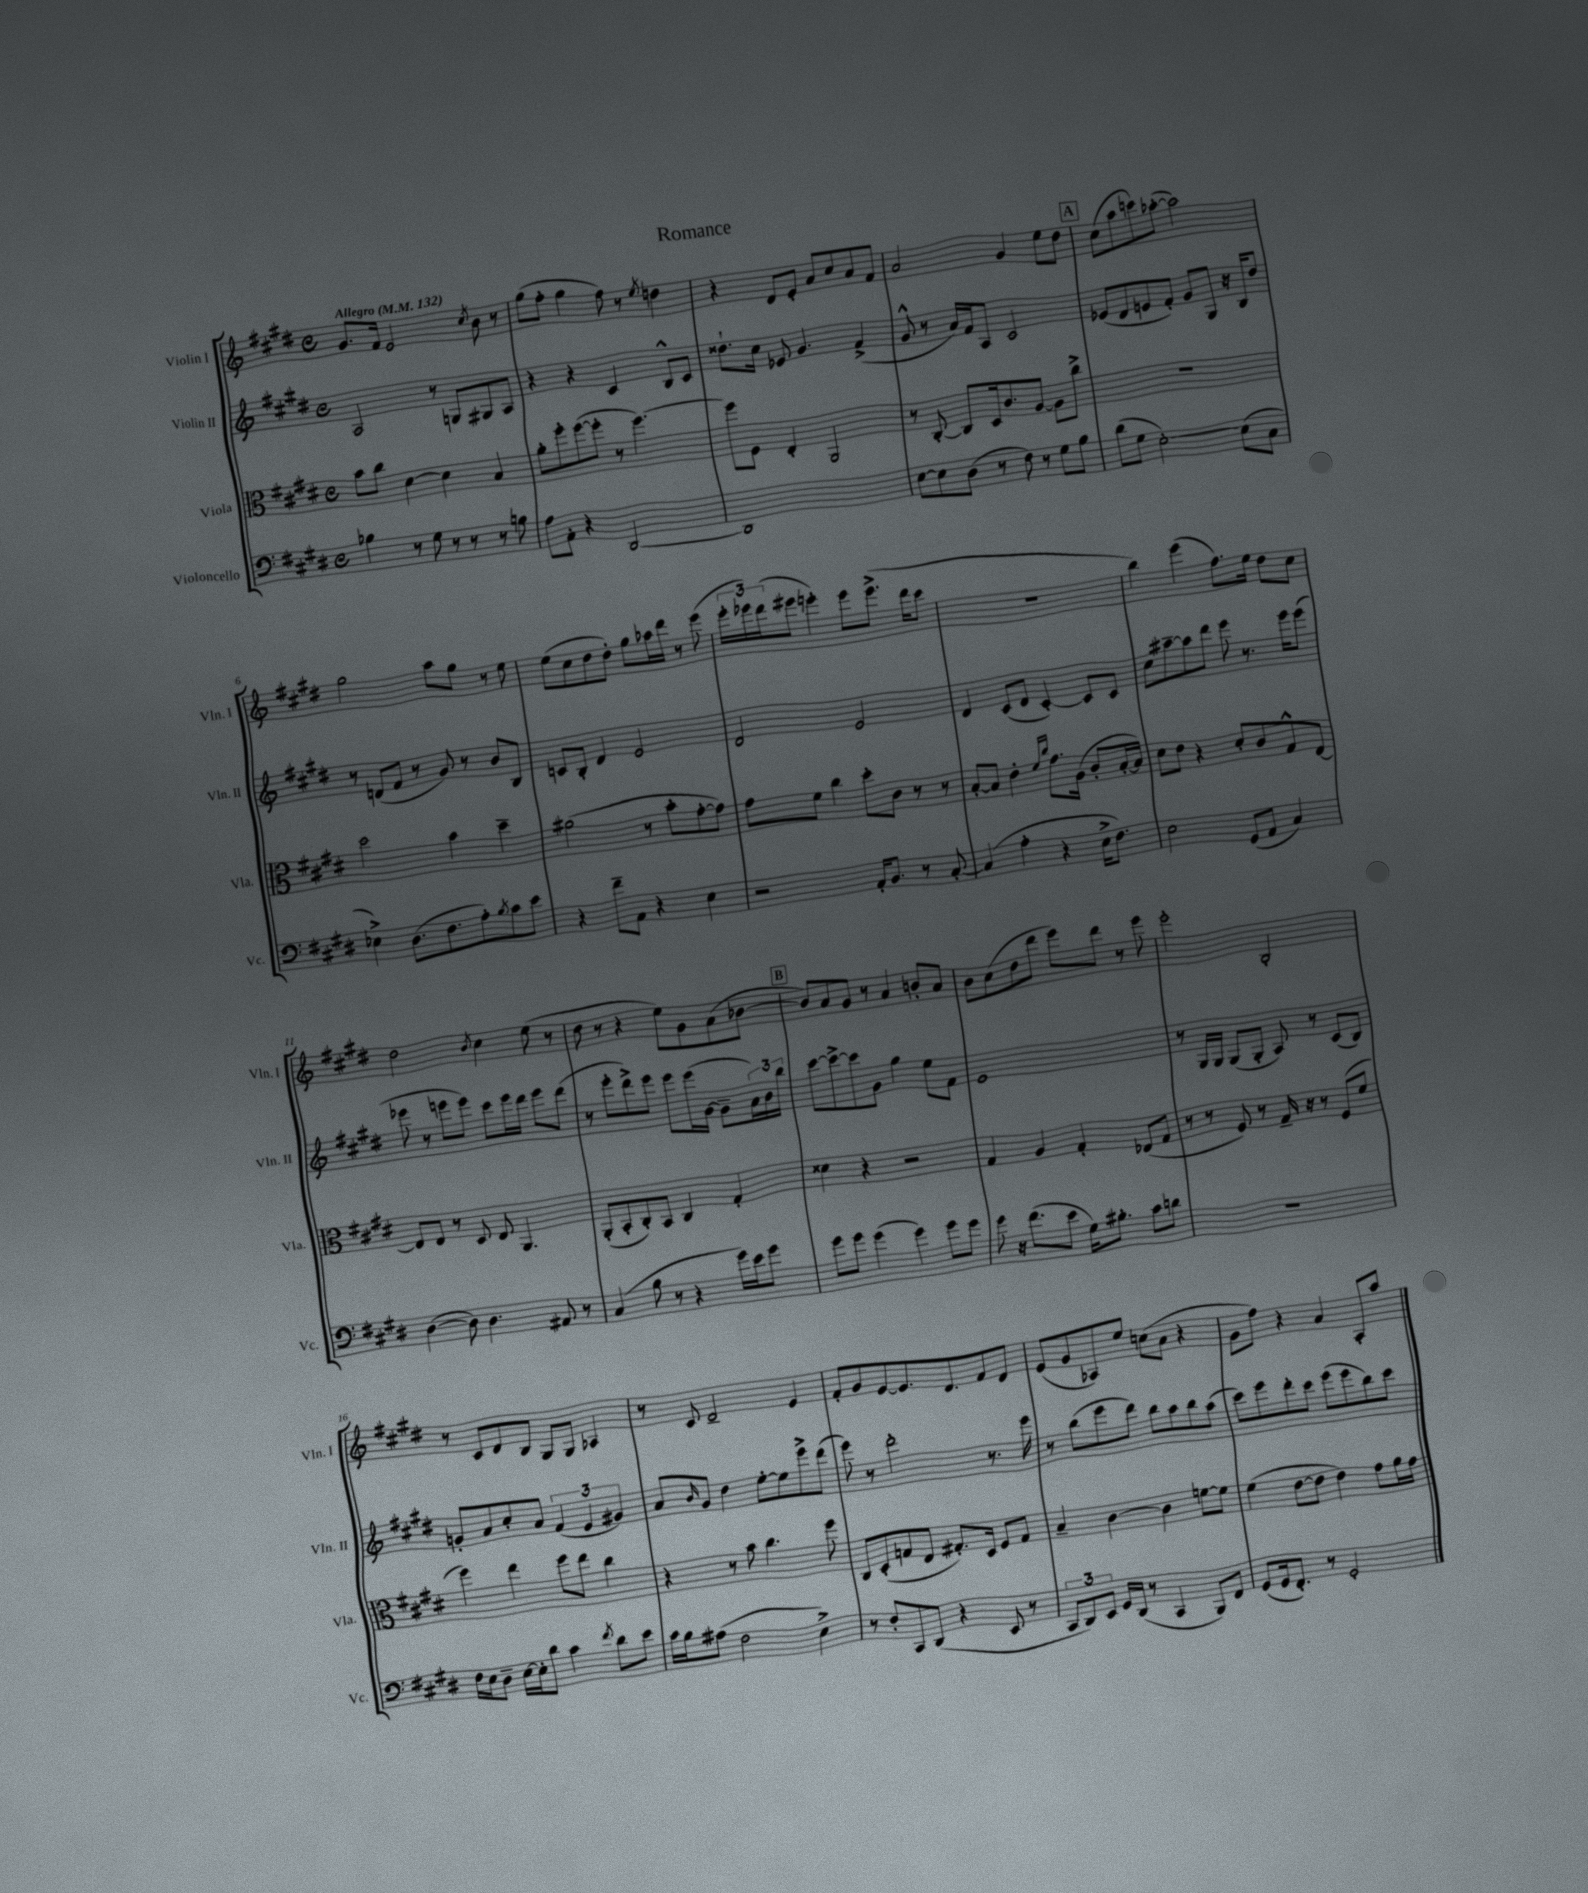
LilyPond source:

\header { title = "Romance" }
<<
\new StaffGroup <<
\new Staff = "s0" \with { instrumentName = "Violin I" shortInstrumentName = "Vln. I" } {
    \clef treble \key e \major \defaultTimeSignature \time 4/4 \tempo "Allegro" 4 = 132
    gis'8. fis'16 e'2 \acciaccatura { cis''8 } b'8 r8 |
    gis''8( fis''8-. gis''4 fis''8) r8 \acciaccatura { e''8 } d''4 |
    r4 dis'8 e'8-. a'8 cis''8 a'8 fis'8 |
    a'2 gis'4 e''8 dis''8 |
    \mark \markup { \box "A" } cis''8( a''8 c'''8) aes''8~-.( aes''2) |
    gis''2 a''8 gis''8 r8 e''8 |
    e''8( cis''8 dis''8 dis''8-.) gis''8 aes''16 dis'''16 r8 e'''8( |
    \tuplet 3/2 { e'''16-. ees'''16) dis'''16( } eis'''8 e'''4-.) e'''8 e'''8.->( dis'''16 cis'''8 |
    R1 |
    b''4) e'''4( fis''8.) e''16 dis''8 cis''8 |
    dis''2 \acciaccatura { b'8 } cis''4 e''8( r8 |
    dis''8 r8 r4 e''8) gis'8 a'8( bes'8~ |
    \mark \markup { \box "B" } bes'8) a'8 gis'8 r8 a'4 b'8-. a'8 |
    b'8 cis''8( dis''8 dis'''8 e'''8) dis'''8 r8 e'''8 |
    e'''2-. b2-. |
    r8 cis'8 dis'8 b8 gis8 gis8 aes4 |
    r8 cis'8 dis'2-- e'4 |
    fis'8-. gis'8 e'8~ e'8. dis'8. fis'8 dis'8 |
    e'8( gis'8 aes8) e''8 c''8( a'8 r4 |
    gis'8 fis''8) r4 a'4 a8-. a''8 \bar "|." |
}
\new Staff = "s1" \with { instrumentName = "Violin II" shortInstrumentName = "Vln. II" } {
    \clef treble \key e \major \defaultTimeSignature \time 4/4
    a2 r8 g8 gis8 a8 |
    r4 r4 cis'4 b8-^ cis'8 |
    disis''8.-! cis''16 ees'8 gis'4. fis'4->( |
    gis'8-^ r8 a'16) fis'16 a8 cis'2 |
    \mark \markup { \box "A" } ees'8( dis'8 e'8 fis'8-.) gis'8 gis8 r16 b16 dis''8 |
    r8 d'8( fis'8 r8 gis'8) r8 b'8 b8 |
    c'8 b8-. dis'4 e'2 |
    dis'2 e'2 |
    dis'4 cis'8( dis'8 cis'4~-.) cis'8 cis'8 |
    cis''8 ais''8~-- ais''8 dis'''8 e'''8 r8. e'''16 e'''8( |
    ees'''8 r8 e'''8 e'''8) cis'''8 e'''16 dis'''16 e'''8 dis'''8( |
    r8 e'''8-. dis'''8->) e'''8 e'''8 e'''16( gis'16~ gis'8-- \tuplet 3/2 { a'16) b'16 b''16 } |
    \mark \markup { \box "B" } cis'''8~ cis'''8~-> cis'''8 gis'8 gis''4 e''8 fis'8 |
    e'1 |
    r8 gis16 gis16 gis8( gis8-. a8) r8 cis'8( b8) |
    g'8-. a'8 cis''8-. a'8 \tuplet 3/2 { fis'4( e'4 gis'4) } |
    a'8 \grace { b'16 } gis'8 dis''4 e''8~-. e''8 e'''8-> dis'''8( |
    e'''8) r8 dis'''2-. r8. e'''16 |
    r8 b''8( e'''8 dis'''8) b''8 a''8 b''8 a''8( |
    cis'''8) e'''8 dis'''8-. cis'''8 e'''8( e'''8 b''8) cis'''8 \bar "|." |
}
\new Staff = "s2" \with { instrumentName = "Viola" shortInstrumentName = "Vla." } {
    \clef alto \key e \major \defaultTimeSignature \time 4/4
    b'8 cis''8 dis'4~ dis'4 b4 |
    a'8-. fis''8-. fis''8~( fis''8-. r8 fis''4.~) |
    fis''8 fis8 e4-. a,2 |
    r8 cis8~-. cis8 dis16 cis'8. a8~ a8 cis''8-> |
    \mark \markup { \box "A" } R1 |
    dis''2 b'4 dis''4-- |
    ais'2( r8 b'8-. gis'8~-. gis'8) |
    gis'8 fis'8 cis''4 dis''8-. cis'8 r8 r8 |
    b8~-. b8 e'4-. \grace { fis'16 cis''16 } gis'8. a16( cis'8-. b16~-. b16) |
    dis'8 e'8 r4 dis'8-. cis'8 gis8-^ e8~ |
    e8 e8 r8 dis8 e8 a,4. |
    a,8-.( b,8-. cis8-.) b,8 cis4 gis4-. |
    \mark \markup { \box "B" } disis'4 r4 r2 |
    gis4 a4 gis4-. ees8( gis8 |
    r8 r8 fis8) r8 gis16-- r16 r8 fis8( fis'8 |
    fis''4) e''4 fis''8 e''8 cis''4 |
    r4 r8 b'8 cis''4. fis''8 |
    cis8 dis8-.( g8 e8 gis8.-.) dis16 fis8 gis8 |
    b4-- cis'4~ cis'4 f'8~ f'8 |
    fis'4( e'8~ e'8 e'4) gis'8 a'16 gis'16 \bar "|." |
}
\new Staff = "s3" \with { instrumentName = "Violoncello" shortInstrumentName = "Vc." } {
    \clef bass \key e \major \defaultTimeSignature \time 4/4
    bes4 r8 gis8 r8 r8 r8 b8 |
    a8 a,8-. r4 dis,2~ |
    dis,1 |
    e8~ e8 dis8( r8 fis8) r8 gis8 b8 |
    \mark \markup { \box "A" } dis'8( gis8 e2~-.) e8( cis8 |
    ees4->) dis8.( fis8. a8-.) \acciaccatura { b8 } cis'8 e'8 |
    r4 fis'8-- a,8 r4 e4 |
    r2 a,16-. b,8. r8 cis8~-. |
    cis4( a4-. r4 e16-> fis8.) |
    e2 gis,8( a,8 cis4) |
    dis4~( dis8) dis4. ais,8 r8 |
    cis4( b8 r8 r4 gis'16) e'16 gis'8 |
    \mark \markup { \box "B" } gis'8 gis'8 gis'4( gis'4) gis'8 gis'8 |
    gis'8 r16 fis'8.( e'8 gis16) bis8.-. cis'8 d'8 |
    R1 |
    fis16 e16 dis8-- e16~ e16-. dis'8 cis'4 \acciaccatura { fis'8 } dis'8 e'8 |
    cis'16 b16 ais8( fis2 e4->) |
    r8 fis8-. cis,8 dis,8( r4 e,8 r8 |
    \tuplet 3/2 { cis,8 dis,8) e,8 } gis,16 dis,16( r8 cis,4 b,,8) fis,8 |
    gis,8( gis,16 fis,8.-.) r8 gis,2-. \bar "|." |
}
>>
>>
